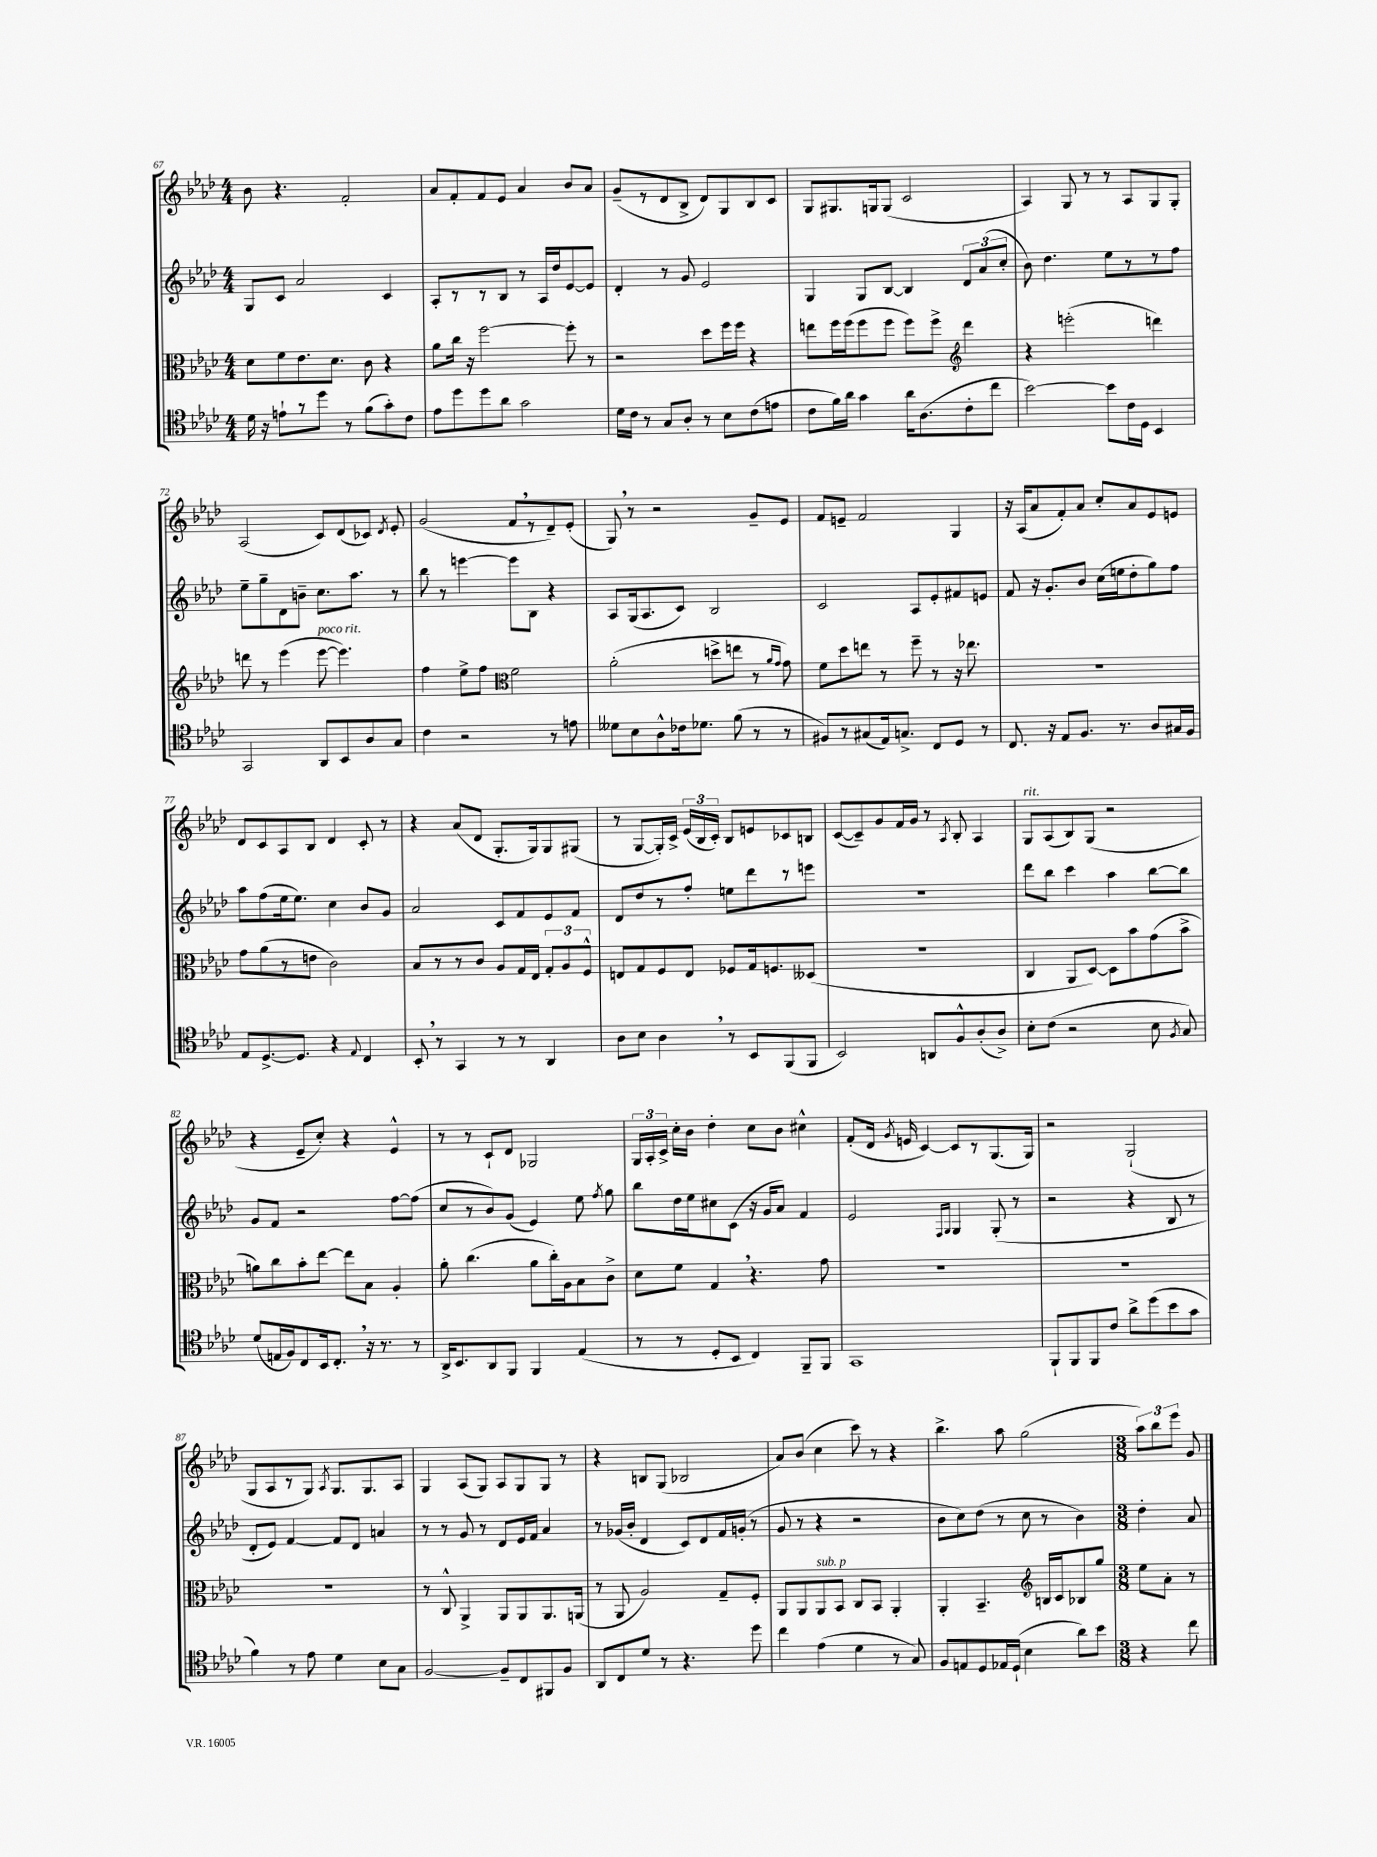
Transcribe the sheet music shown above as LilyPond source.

<<
\new StaffGroup <<
\new Staff = "s0" {
    \clef treble \key aes \major \numericTimeSignature \time 4/4
    \autoBeamOff bes'8 r4. f'2-. |
    aes'8[ f'8-. f'8 ees'8] aes'4 bes'8[ aes'8] |
    g'8[--( r8 des'8 bes8]-> des'8[) g8 bes8 c'8] |
    g8[ gis8. g16 g8]( c'2 |
    aes4) g8 r8 r8 aes8[ g8 g8]-. |
    aes2( c'8[) des'8( ces'8]) \acciaccatura { des'8 } ees'8-. |
    g'2( f'8[ \breathe r8 des'8--) ees'8]-.( |
    g8) \breathe r8 r2 g'8[-- ees'8] |
    f'8[ e'8]-- f'2 g4 |
    r16 aes16[( aes'8 f'8-.) aes'8] c''8[-. aes'8 ees'8 e'8] |
    des'8[ c'8 aes8 bes8] des'4 c'8-. r8 |
    r4 aes'8[( des'8] g8.[-. g16) g8 gis8]( |
    r8 g8[~ g16-.) c'16]-> \tuplet 3/2 { ees'16[( bes16 c'16]-.) } bes8[ e'8 ces'8 b8] |
    c'8[~( c'8--) g'8 f'16 g'16] r8 \acciaccatura { aes8 } bes8-. aes4 |
    g8[^\markup { \italic "rit." } aes8( bes8) g8]( r2 |
    r4 ees'8[-- c''8]-.) r4 ees'4-^ |
    r8 r8 c'8[-! des'8] ges2 |
    \tuplet 3/2 { g16[ aes16-. c'16]-> } c''16[-. bes'16] des''4-. c''8[ bes'8] cis''4-^ |
    f'8[-.( des'16] \acciaccatura { g'8 } e'16 c'4~) c'8[ r8 g8.( g16]) |
    r2 g2-!( |
    g8[ aes8 r8 g8]) \acciaccatura { aes8 } g8.[ g8. aes8] |
    g4 aes8[( g8]) aes8[ g8 g8] r8 |
    r4 b8[ g8]( bes2 |
    aes'8[) bes'8]( c''4 c'''8) r8 r4 |
    bes''4.-> aes''8 g''2( |
    \numericTimeSignature \time 3/8 \tuplet 3/2 { aes''8[) bes''8 ees'''8] } g'8 \bar "|." |
}
\new Staff = "s1" {
    \clef treble \key aes \major \numericTimeSignature \time 4/4
    \autoBeamOff g8[ c'8] aes'2 c'4 |
    aes8[-. r8 r8 bes8] r8 aes16[ des''16 ees'8~ ees'8] |
    des'4-. r8 g'8 ees'2 |
    g4 g8[ bes8]~ bes4 \tuplet 3/2 { des'8[ aes'8( c''8]-. } |
    bes'8) des''4. ees''8[ r8 r8 f''8] |
    ees''8[-- g''8-- des'8 b'8]-- c''8.[ aes''8.] r8 |
    bes''8 r8 e'''4~ e'''8[ bes8] r4 |
    aes8[ g16( aes8. c'8]) bes2 |
    c'2 aes8[ ees'8-. fis'8 e'8] |
    f'8 r16 g'8.[-. bes'8] c''16[( e''16 des''8-. g''8) f''8] |
    aes''8[ f''8( ees''16 ees''8.]) c''4 bes'8[ g'8] |
    aes'2 c'8[ f'8 ees'8 f'8] |
    des'8[ des''8 r8 f''8]-. e''8[ des'''8 r8 e'''8] |
    R1 |
    des'''8[ bes''8] c'''4 aes''4 bes''8[~ bes''8] |
    g'8[ f'8] r2 f''8[~ f''8]( |
    c''8[ r8 bes'8) g'8]( ees'4) ees''8 \acciaccatura { f''8 } g''8 |
    bes''8[ des''16 ees''16 cis''8 c'8]( r16 g'16[ aes'8]) f'4 |
    ees'2 \grace { f16[ g16] } g4 g8-.( r8 |
    r2 r4 bes8 r8 |
    des'8[-. ees'8]) f'4~ f'8[ des'8] a'4 |
    r8 r8 g'8 r8 des'8[ ees'16 f'16] aes'4 |
    r8 ges'16[( bes'16]-. des'4 c'8[) des'8 f'16 g'16]-.( r8 |
    g'8 r8 r4 r2 |
    bes'8[ c''8) des''8]( r8 c''8 r8 bes'4) |
    \numericTimeSignature \time 3/8 des''4-. aes'8 \bar "|." |
}
\new Staff = "s2" {
    \clef alto \key aes \major \numericTimeSignature \time 4/4
    \autoBeamOff des'8[ f'8 ees'8. des'8.] c'8 r4 |
    aes'8[ c''16] r16 f''2~ f''8-. r8 |
    r2 des''8[ f''16 f''16] r4 |
    e''8[ f''16 f''16( f''8 f''8] f''8[) f''8]-> \clef treble des'''4 |
    r4 e'''2-.( d'''4) |
    d'''8 r8 ees'''4( ees'''8~^\markup { \italic "poco rit." } ees'''4.) |
    f''4 ees''8[-> f''8] \clef alto f'2 |
    aes'2-.( d''8[-> e''8] r8 \grace { aes'16[ g'16] } g'8) |
    f'8[ des''8 e''8] r8 f''8-- r8 r16 ees''8. |
    R1 |
    g'8[ aes'8( r8 e'8] c'2) |
    bes8[ r8 r8 c'8] aes8[ g16 ees16] \tuplet 3/2 { g8[-. aes8 f8]-^ } |
    e8[ g8 f8 e8] fes8[ g16 f8. deses8]( |
    R1 |
    c4 aes,8[ des8]~) des8[ bes'8 g'8( bes'8]-> |
    a'8[) c''8 bes'8-. ees''8]~ ees''8[ bes8] aes4-. |
    aes'8-. c''4.( aes'8[ c''16-.) aes16 bes8 c'8]-> |
    des'8[ f'8] g4 \breathe r4. g'8 |
    R1 |
    R1 |
    R1 |
    r8 c8-^ aes,4-> aes,8[ aes,8 aes,8. a,16]( |
    r8 aes,8 aes2) g8[-- f8]-. |
    aes,8[ aes,8 aes,8^\markup { \italic "sub. p" } bes,8] c8[ bes,8] aes,4-. |
    aes,4-. bes,4.-- \clef treble b16[ c'16 bes8 g''8] |
    \numericTimeSignature \time 3/8 ees''8[ aes'8]-. r8 \bar "|." |
}
\new Staff = "s3" {
    \clef tenor \key aes \major \numericTimeSignature \time 4/4
    \autoBeamOff des'16 r16 e'8[-! r8 des''8] r8 f'8[( g'8-.) c'8] |
    ees'8[ des''8 des''8 aes'8] g'2 |
    des'16[ c'16] r8 g8[ aes8]-. r8 bes8[ c'8( e'8] |
    c'8[ f'16) aes'16] g'4 aes'16[ aes8.( c'8-. c''8] |
    bes'2~) bes'8[ c'16 des16] bes,4 |
    g,2 aes,8[ bes,8 aes8 g8] |
    c'4 r2 r8 e'8 |
    deses'8[ bes8 aes8-^ ces'16 des'8.] f'8( r8 r8 |
    fis8[) r8 gis8( ees16) g8.]-> c8[ des8] r8 |
    c8. r16 ees8[ f8.] r8. aes8[ gis16 f16] |
    ees8[ des8.~-> des8.] r4 \appoggiatura { ees8 } c4 |
    bes,8-. \breathe r8 g,4 r8 r8 aes,4 |
    aes8[ bes8] aes4 \breathe r8 bes,8[ f,8( f,8] |
    bes,2) a,8[ f8-^ aes8-.( aes8]->) |
    bes8[-. c'8]( r2 bes8 \acciaccatura { f8 } g8) |
    des'8[( e16 f16) c8 bes,16 c8.]-. \breathe r16 r8. r8 |
    aes,16[-> bes,8. aes,8 f,8] f,4 ees4( |
    r8 r8 des8[-. bes,8] c4) f,8[-- f,8] |
    g,1 |
    f,8[-! f,8 f,8 c'8] aes'8[-> des''8( bes'8 g'8] |
    f'4) r8 ees'8 des'4 bes8[ g8] |
    f2~ f8[-- c8 fis,8 f8] |
    aes,8[ c8 des'8] r8 r4. des''8 |
    c''4 ees'4( des'4 r8 g8) |
    f8[ e8 des8 ees16 des16]-!( bes4 aes'8[) bes'8] |
    \numericTimeSignature \time 3/8 r4 c''8 \bar "|." |
}
>>
>>
\layout { \context { \Score currentBarNumber = #67 } }
